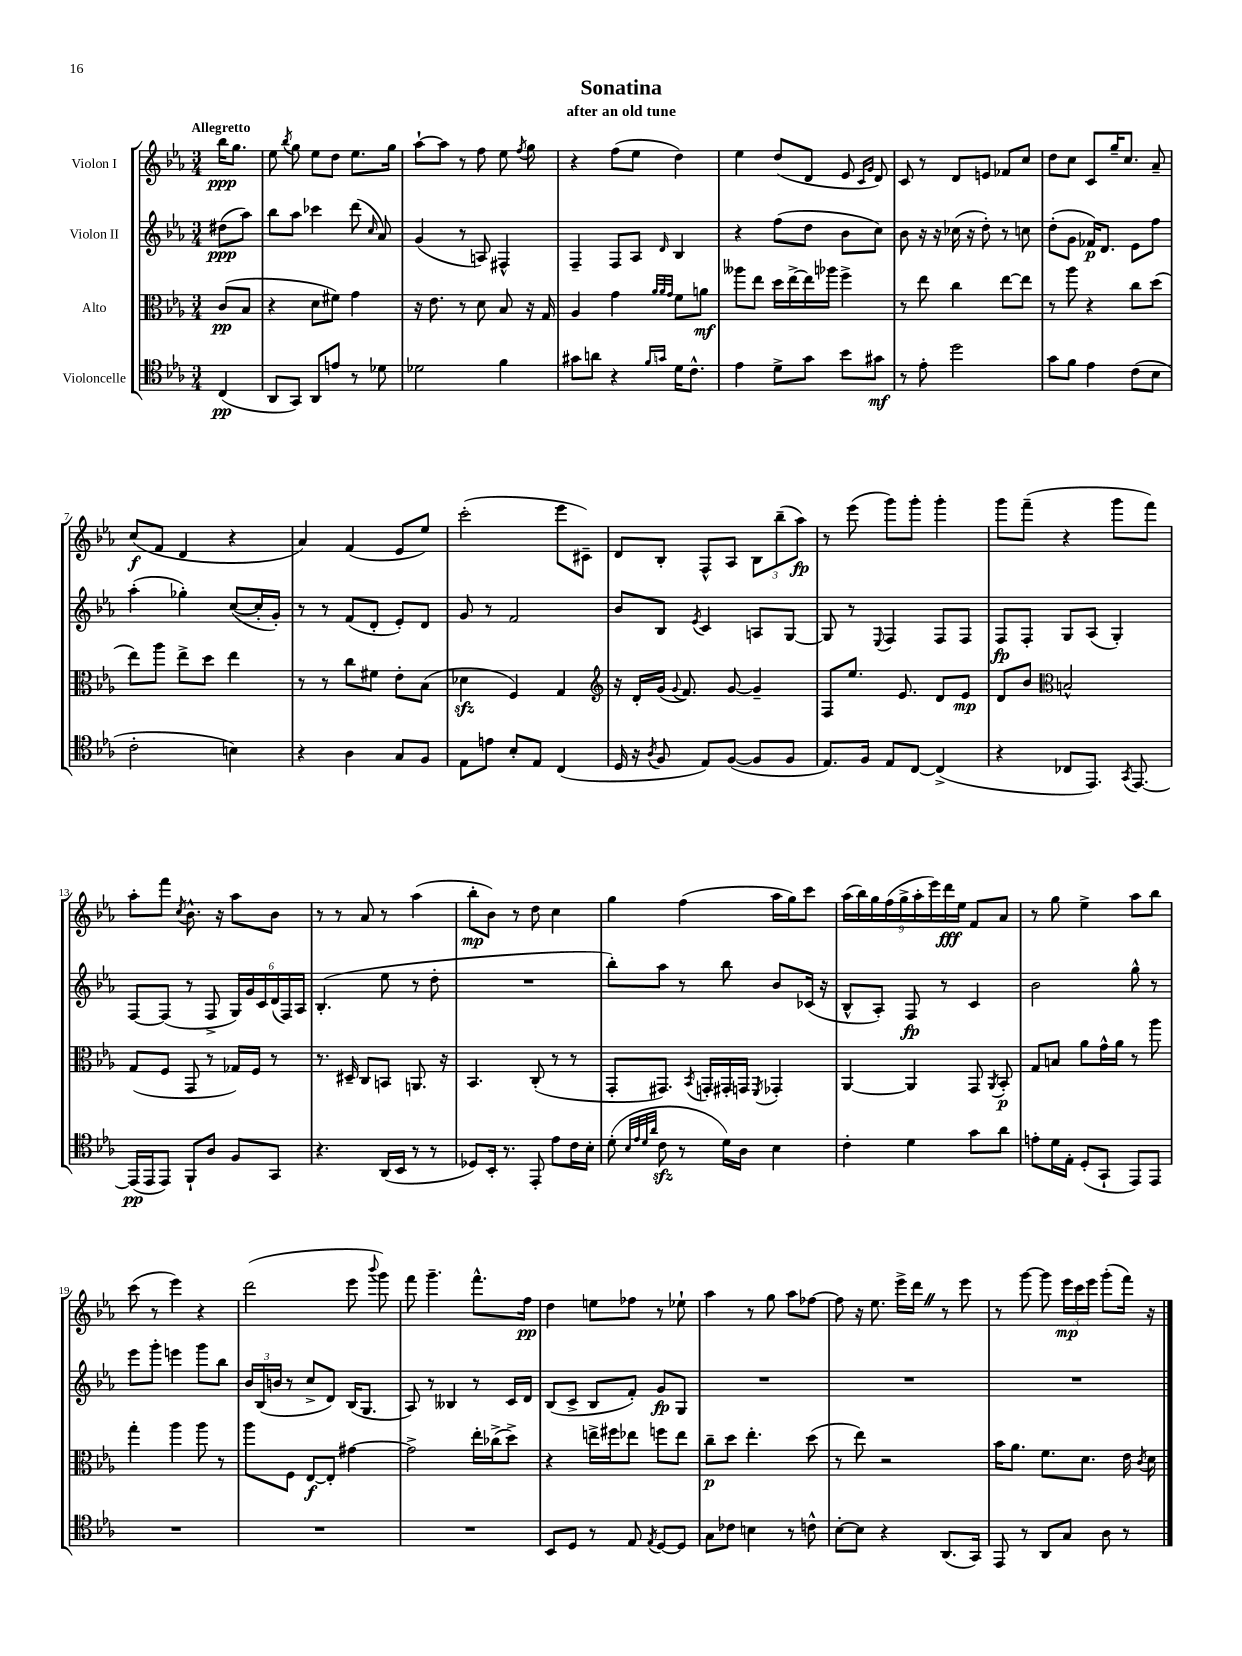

**kern	**dynam	**kern	**dynam	**kern	**dynam	**kern	**dynam
*part4	*part4	*part3	*part3	*part2	*part2	*part1	*part1
*staff4	*staff4	*staff3	*staff3	*staff2	*staff2	*staff1	*staff1
*I"Violoncelle	*	*I"Alto	*	*I"Violon II	*	*I"Violon I	*
*clefC4	*	*clefC3	*	*clefG2	*	*clefG2	*
*k[b-e-a-]	*	*k[b-e-a-]	*	*k[b-e-a-]	*	*k[b-e-a-]	*
*M3/4	*	*M3/4	*	*M3/4	*	*M3/4	*
=	=	=	=	=	=	=	=
!	!	!	!	!	!	!LO:TX:a:B:t=Allegretto	!
(4C/	pp	(8c/L	pp	(8dd#X\L	ppp	16bb-\KL	ppp
.	.	.	.	.	.	8.gg\J	.
.	.	8B-/J	.	8aa-\J)	.	.	.
=1	=1	=1	=1	=1	=1	=1	=1
8AA-/L	.	4r	.	8bb-\L	.	8ee-\	.
.	.	.	.	.	.	8qbb-/	.
8GG/J)	.	.	.	8aa-\J	.	8gg\	.
8AA-/L	.	8d\L	.	4ccc-X\	.	8ee-\L	.
8en/J	.	8f#X\J)	.	.	.	8dd\J	.
8r	.	4g\	.	(8ddd\	.	8.ee-\L	.
.	.	.	.	16qqcc/	.	.	.
8d-X\	.	.	.	8a-/)	.	.	.
.	.	.	.	.	.	16gg\Jk	.
=2	=2	=2	=2	=2	=2	=2	=2
2d-X\	.	16r	.	(4g/	.	[8aa-`\L	.
.	.	8.e-\	.	.	.	.	.
.	.	.	.	.	.	8aa-\J]	.
.	.	8r	.	8r	.	8r	.
.	.	8d\	.	8An/)	.	8ff\	.
4f\	.	8B-/	.	4F#X^^/	.	8ee-\	.
.	.	.	.	.	.	8qff/	.
.	.	16r	.	.	.	8gg\	.
.	.	16G/	.	.	.	.	.
=3	=3	=3	=3	=3	=3	=3	=3
8g#X\L	.	4A-/	.	4F~/	.	4r	.
8an\J	.	.	.	.	.	.	.
4r	.	4g\	.	8F/L	.	(8ff\L	.
.	.	.	.	8A-/J	.	8ee-\J	.
.	.	32qqa-/LLL	.	.	.	.	.
16qqf/LL	.	32qqa-/	.	.	.	.	.
16qqgn/JJ	.	32qqg/JJJ	.	16qqd/	.	.	.
16d\KL	.	8f\L	.	4B-/	.	4dd\)	.
8.c^^\J	.	.	.	.	.	.	.
.	.	8an\J	mf	.	.	.	.
=4	=4	=4	=4	=4	=4	=4	=4
4e-\	.	8aa--X\L	.	4r	.	4ee-\	.
.	.	8ee-\J	.	.	.	.	.
8d^\L	.	16dd\LL	.	(8ff\L	.	(8dd/L	.
.	.	[16ee-^\	.	.	.	.	.
8g\J	.	16ee-\]	.	8dd\J	.	8d/J	.
.	.	16aa-X\JJ	.	.	.	.	.
8b-\L	.	4ff^\	.	8b-\L	.	8e-/	.
.	.	.	.	.	.	16qqc/LL	.
.	.	.	.	.	.	16qqg/JJ	.
8g#X\J	mf	.	.	8cc\J)	.	8d/)	.
=5	=5	=5	=5	=5	=5	=5	=5
8r	.	8r	.	8b-\	.	8c/	.
8e-'\	.	8ee-\	.	16r	.	8r	.
.	.	.	.	16r	.	.	.
2dd\	.	4cc\	.	(16cc-X\	.	8d/L	.
.	.	.	.	16r	.	.	.
.	.	.	.	8dd'\)	.	8en/J	.
.	.	[8ee-\L	.	8r	.	8f-X/L	.
.	.	8ee-\J]	.	8ccn\	.	8cc/J	.
=6	=6	=6	=6	=6	=6	=6	=6
8g\L	.	8r	.	(8dd'\L	.	8dd\L	.
8f\J	.	8aa-\	.	8g\J	.	8cc\J	.
4e-\	.	4r	.	16f-X/KL)	p	8c/L	.
.	.	.	.	8.d/J	.	.	.
.	.	.	.	.	.	16gg~/K	.
.	.	.	.	.	.	8.cc/J	.
(8c\L	.	8cc\L	.	8e-\L	.	.	.
8B-\J	.	(8dd\J	.	8ff\J	.	8a-~/	.
!!LO:LB:g=z
=7	=7	=7	=7	=7	=7	=7	=7
2c'\	.	8ee-\L)	.	(4aa-'\	.	(8cc/L	f
.	.	8aa-\J	.	.	.	8f/J	.
.	.	8ee-^\L	.	4gg-X'\)	.	4d/	.
.	.	8dd\J	.	.	.	.	.
4Bn\)	.	4ee-\	.	([8cc/L	.	4r	.
.	.	.	.	16cc'/L]	.	.	.
.	.	.	.	16g'/JJ)	.	.	.
=8	=8	=8	=8	=8	=8	=8	=8
4r	.	8r	.	8r	.	4a-/)	.
.	.	8r	.	8r	.	.	.
4A-\	.	8cc\L	.	(8f/L	.	(4f/	.
.	.	8f#X\J	.	8d'/J	.	.	.
8G/L	.	8e-'\L	.	8e-'/L)	.	8e-/L	.
8F/J	.	(8B-\J	.	8d/J	.	8ee-/J)	.
=9	=9	=9	=9	=9	=9	=9	=9
8E-\L	.	4d-Xzz\	.	8g/	.	(2ccc'\	.
8en\J	.	.	.	8r	.	.	.
8B-'/L	.	4F/)	.	2f/	.	.	.
8E-/J	.	.	.	.	.	.	.
(4C/	.	4G/	.	.	.	8eee-\L	.
.	.	.	.	.	.	8c#X~\J)	.
=10	=10	=10	=10	=10	=10	=10	=10
*	*	*clefG2	*	*	*	*	*
16D/	.	16r	.	8b-/L	.	8d/L	.
16r	.	16d'/LL	.	.	.	.	.
8qA-/	.	.	.	.	.	.	.
8F/	.	(16g/JJ	.	8B-/J	.	8B-'/J	.
.	.	8qqg/	.	.	.	.	.
.	.	8.f/)	.	.	.	.	.
.	.	.	.	8qe-/	.	.	.
8E-/L)	.	.	.	4c/	.	8F^^/L	.
([8F/J	.	[8g/	.	.	.	8A-/J	.
8F/L]	.	4g~/]	.	8An/L	.	12B-\L	.
.	.	.	.	.	.	(12bb-~\	.
8F/J	.	.	.	[8G/J	.	.	.
.	.	.	.	.	.	12aa-\J)	fp
=11	=11	=11	=11	=11	=11	=11	=11
8.E-/L)	.	8F/L	.	8G/]	.	8r	.
.	.	8.ee-/J	.	8r	.	(8eee-\	.
16F/Jk	.	.	.	.	.	.	.
.	.	.	.	8qqE-/	.	.	.
8E-/L	.	.	.	4F/	.	8ggg\L)	.
.	.	8.e-/	.	.	.	.	.
[8C/J	.	.	.	.	.	8ggg'\J	.
(4C^/]	.	8d/L	.	8F/L	.	4ggg'\	.
.	.	8e-/J	mp	8F/J	.	.	.
=12	=12	=12	=12	=12	=12	=12	=12
4r	.	8d/L	.	8F/L	fp	8ggg\L	.
.	.	8b-/J	.	8F'/J	.	(8fff~\J	.
*	*	*clefC3	*	*	*	*	*
8C-X/L	.	2Bn^^/	.	8G/L	.	4r	.
8.EE-/J)	.	.	.	(8A-/J	.	.	.
.	.	.	.	4G'/)	.	8ggg\L	.
8qGG/	.	.	.	.	.	.	.
[8.EE-/	.	.	.	.	.	.	.
.	.	.	.	.	.	8fff\J)	.
!!LO:LB:g=z
=13	=13	=13	=13	=13	=13	=13	=13
(16EE-/LL]	pp	(8G/L	.	[8F/L	.	8aa-'\L	.
16EE-/J	.	.	.	.	.	.	.
8EE-/J)	.	8F/J	.	(8F/J]	.	8fff\J	.
.	.	.	.	.	.	8qcc/	.
8FF`/L	.	8GG/	.	8r	.	8.b-^^\	.
8A-/J	.	8r	.	8F^/	.	.	.
.	.	.	.	.	.	16r	.
8F/L	.	16G-X/LL)	.	24G/LL)	.	8aa-\L	.
.	.	.	.	24g/	.	.	.
.	.	16F/JJ	.	.	.	.	.
.	.	.	.	24c/	.	.	.
8GG/J	.	8r	.	(24d/	.	8b-\J	.
.	.	.	.	24F/)	.	.	.
.	.	.	.	24A-/JJ	.	.	.
=14	=14	=14	=14	=14	=14	=14	=14
4.r	.	8.r	.	(4.B-'/	.	8r	.
.	.	.	.	.	.	8r	.
.	.	16D#X~/	.	.	.	.	.
.	.	8C/L	.	.	.	8a-/	.
(16AA-/LL	.	8BBn/J	.	8ee-\	.	8r	.
16BB-/JJ	.	.	.	.	.	.	.
8r	.	8.AAn/	.	8r	.	(4aa-\	.
8r	.	.	.	8dd'\	.	.	.
.	.	16r	.	.	.	.	.
=15	=15	=15	=15	=15	=15	=15	=15
8D-X/L)	.	4.BB-/	.	2.r	.	8bb-'\L	mp
16BB-'/Jk	.	.	.	.	.	8b-\J)	.
8.r	.	.	.	.	.	.	.
.	.	.	.	.	.	8r	.
8EE-'/	.	(8C'/	.	.	.	8dd\	.
8e-\L	.	8r	.	.	.	4cc\	.
16c\L	.	8r	.	.	.	.	.
16B-'\JJ	.	.	.	.	.	.	.
=16	=16	=16	=16	=16	=16	=16	=16
(8d'\	.	8GG'/L	.	8bb-'\L)	.	4gg\	.
32qqB-/LLL	.	.	.	.	.	.	.
32qqe-/	.	.	.	.	.	.	.
32qqd/	.	.	.	.	.	.	.
32qqa-/JJJ	.	.	.	.	.	.	.
8czz\	.	8.GG#X/J)	.	8aa-\J	.	.	.
8r	.	.	.	8r	.	(4ff\	.
.	.	8qBB-/	.	.	.	.	.
.	.	16GGn'/LL	.	.	.	.	.
16d\LL)	.	16GG#X'/	.	8bb-\	.	.	.
16A-\JJ	.	16GGn/JJ	.	.	.	.	.
.	.	8qFF/	.	.	.	.	.
4B-\	.	4GG-X'/	.	8b-/L	.	16aa-\LL	.
.	.	.	.	.	.	16gg\J)	.
.	.	.	.	(16c-X/Jk	.	8ccc\J	.
.	.	.	.	16r	.	.	.
=17	=17	=17	=17	=17	=17	=17	=17
4c'\	.	[4AA-/	.	8B-^^/L	.	(18aa-\LL	.
.	.	.	.	.	.	18bb-\)	.
.	.	.	.	.	.	18gg\	.
.	.	.	.	8A-'/J)	.	.	.
.	.	.	.	.	.	(18ff\	.
.	.	.	.	.	.	18gg^\	.
4d\	.	4AA-/]	.	8F/	fp	.	.
.	.	.	.	.	.	18aa-'\	.
.	.	.	.	.	.	18eee-\)	.
.	.	.	.	8r	.	.	.
.	.	.	.	.	.	18ddd\	fff
.	.	.	.	.	.	18ee-\JJ	.
8g\L	.	8GG/	.	4c/	.	8f/L	.
.	.	8qAA-/	.	.	.	.	.
8a-\J	.	8BB-'/	p	.	.	8a-/J	.
=18	=18	=18	=18	=18	=18	=18	=18
8en'\L	.	8G/L	.	2b-\	.	8r	.
16d\L	.	8Bn/J	.	.	.	8gg\	.
16E-'\JJ	.	.	.	.	.	.	.
(8D'/L	.	8a-\L	.	.	.	4ee-^\	.
8GG`/J	.	16g^^\L	.	.	.	.	.
.	.	16a-\JJ	.	.	.	.	.
8EE-/L)	.	8r	.	8gg^^\	.	8aa-\L	.
8EE-/J	.	8aa-\	.	8r	.	8bb-\J	.
!!LO:LB:g=z
=19	=19	=19	=19	=19	=19	=19	=19
2.r	.	4gg'\	.	8eee-\L	.	(8ccc\	.
.	.	.	.	8ggg'\J	.	8r	.
.	.	4aa-\	.	4eeen\	.	4eee-\)	.
.	.	8aa-\	.	8ggg\L	.	4r	.
.	.	8r	.	8bb-\J	.	.	.
=20	=20	=20	=20	=20	=20	=20	=20
2.r	.	8aa-\L	.	24b-/LL	.	(2ddd\	.
.	.	.	.	(24B-/	.	.	.
.	.	.	.	24bn/JJ	.	.	.
.	.	8F\J	.	8r	.	.	.
.	.	[8E-/L	f	8cc^/L	.	.	.
.	.	8E-'/J]	.	8d/J)	.	.	.
.	.	[4g#X\	.	(16B-/KL	.	8eee-\	.
.	.	.	.	8.G/J	.	.	.
.	.	.	.	.	.	8qqbbb-/	.
.	.	.	.	.	.	8ggg\)	.
=21	=21	=21	=21	=21	=21	=21	=21
2.r	.	2g#^\]	.	8A-/)	.	8fff\	.
.	.	.	.	8r	.	4.ggg~\	.
.	.	.	.	4B--X/	.	.	.
.	.	16ee-'\LL	.	8r	.	8.fff^^\L	.
.	.	(16cc-X^\J	.	.	.	.	.
.	.	8dd^\J)	.	16c/LL	.	.	.
.	.	.	.	16d/JJ	.	16ff\Jk	pp
=22	=22	=22	=22	=22	=22	=22	=22
8BB-/L	.	4r	.	(8B-/L	.	4dd\	.
8D/J	.	.	.	8c^/J	.	.	.
8r	.	16een^\LL	.	8B-/L	.	8een\L	.
.	.	16ff#X\J	.	.	.	.	.
8E-/	.	8ee-X\J	.	8f'/J)	.	8ff-X\J	.
8qE-/	.	.	.	.	.	.	.
[8D/L	.	8ffn\L	.	8g/L	fp	8r	.
8D/J]	.	8ee-\J	.	8G/J	.	8ee-X`\	.
=23	=23	=23	=23	=23	=23	=23	=23
8G\L	.	8cc~\L	p	2.r	.	4aa-\	.
8c-X\J	.	8dd\J	.	.	.	.	.
4Bn\	.	4.ee-'\	.	.	.	8r	.
.	.	.	.	.	.	8gg\	.
8r	.	.	.	.	.	8aa-\L	.
8cn^^\	.	(8dd\	.	.	.	[8ff-X\J	.
=24	=24	=24	=24	=24	=24	=24	=24
[8B-'\L	.	8r	.	2.r	.	8ff-\]	.
8B-\J]	.	8ee-\)	.	.	.	16r	.
.	.	.	.	.	.	8.ee-\	.
4r	.	2r	.	.	.	.	.
.	.	.	.	.	.	16eee-^\LL	.
.	.	.	.	.	.	16dddZ\JJ	.
(8.AA-/L	.	.	.	.	.	8r	.
.	.	.	.	.	.	8eee-\	.
16GG/Jk)	.	.	.	.	.	.	.
=25	=25	=25	=25	=25	=25	=25	=25
8EE-/	.	16b-\KL	.	2.r	.	8r	.
.	.	8.a-\J	.	.	.	.	.
8r	.	.	.	.	.	[8ggg\	.
8AA-/L	.	8.f\L	.	.	.	8ggg\]	.
8G/J	.	.	.	.	.	24eee-\LL	mp
.	.	.	.	.	.	24ccc\	.
.	.	8.d\J	.	.	.	.	.
.	.	.	.	.	.	24eee-\JJ	.
8A-\	.	.	.	.	.	(8ggg'\L	.
8r	.	16e-\	.	.	.	16fff\Jk)	.
.	.	8qc/	.	.	.	.	.
.	.	16d\	.	.	.	16r	.
==	==	==	==	==	==	==	==
*-	*-	*-	*-	*-	*-	*-	*-
